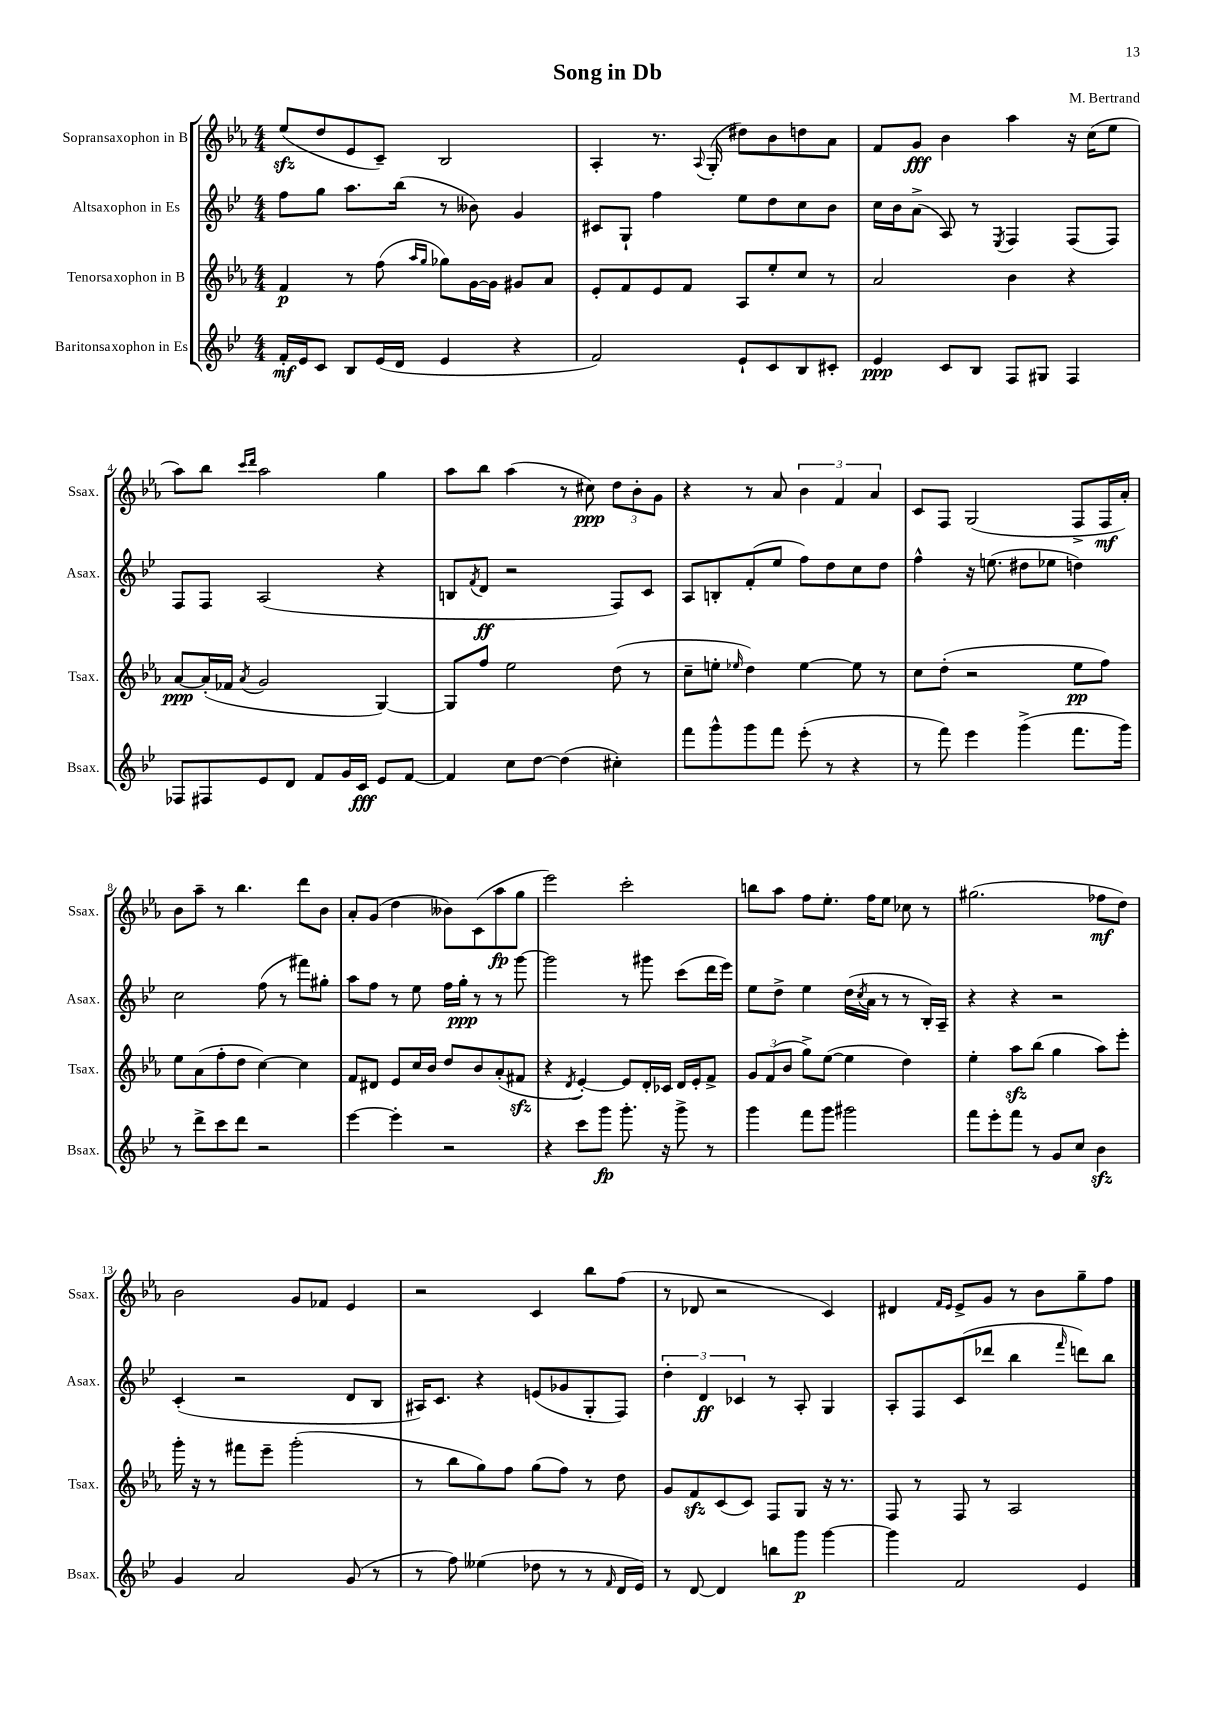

**kern	**dynam	**kern	**dynam	**kern	**dynam	**kern	**dynam
*part4	*part4	*part3	*part3	*part2	*part2	*part1	*part1
*staff4	*staff4	*staff3	*staff3	*staff2	*staff2	*staff1	*staff1
*I"Baritonsaxophon in Es	*	*I"Tenorsaxophon in B	*	*I"Altsaxophon in Es	*	*I"Sopransaxophon in B	*
*I'Bsax.	*	*I'Tsax.	*	*I'Asax.	*	*I'Ssax.	*
*clefG2	*	*clefG2	*	*clefG2	*	*clefG2	*
*k[b-e-]	*	*k[b-e-a-]	*	*k[b-e-]	*	*k[b-e-a-]	*
*M4/4	*	*M4/4	*	*M4/4	*	*M4/4	*
=1	=1	=1	=1	=1	=1	=1	=1
16f'/LL	mf	4f/	p	8ff\L	.	(8ee-zz/L	.
16e-/J	.	.	.	.	.	.	.
8c/J	.	.	.	8gg\J	.	8dd/	.
8B-/L	.	8r	.	8.aa\L	.	8e-/	.
(16e-/L	.	(8ff\	.	.	.	8c~/J)	.
16d/JJ	.	.	.	(16bb-\Jk	.	.	.
.	.	16qqaa-/LL	.	.	.	.	.
.	.	16qqgg/JJ	.	.	.	.	.
4e-/	.	8gg-X\L)	.	8r	.	2B-/	.
.	.	[16g\L	.	8b--X\)	.	.	.
.	.	16g\JJ]	.	.	.	.	.
4r	.	8g#X/L	.	4g/	.	.	.
.	.	8a-/J	.	.	.	.	.
=2	=2	=2	=2	=2	=2	=2	=2
2f/)	.	8e-'/L	.	8c#X/L	.	4A-'/	.
.	.	8f/	.	8G`/J	.	.	.
.	.	8e-/	.	4ff\	.	8.r	.
.	.	8f/J	.	.	.	.	.
.	.	.	.	.	.	8qqA-/	.
.	.	.	.	.	.	(16G'/	.
8e-`/L	.	8A-/L	.	8ee-\L	.	8dd#X\L)	.
8c/	.	8ee-'/	.	8dd\	.	8b-\	.
8B-/	.	8cc/J	.	8cc\	.	8ddn\	.
8c#X'/J	.	8r	.	8b-\J	.	8a-\J	.
=3	=3	=3	=3	=3	=3	=3	=3
4e-/	ppp	2a-/	.	16cc\LL	.	8f/L	.
.	.	.	.	16b-\J	.	.	.
.	.	.	.	(8a^\J	.	8g/J	fff
8c/L	.	.	.	8A/)	.	4b-\	.
8B-/J	.	.	.	8r	.	.	.
.	.	.	.	8qE-/	.	.	.
8F/L	.	4b-\	.	4F/	.	4aa-\	.
8G#X/J	.	.	.	.	.	.	.
4F/	.	4r	.	(8F/L	.	16r	.
.	.	.	.	.	.	(16cc\KL	.
.	.	.	.	8F/J)	.	8ee-\J	.
!!LO:LB:g=z
=4	=4	=4	=4	=4	=4	=4	=4
8F-X/L	.	[8a-/L	ppp	8F/L	.	8aa-\L)	.
8F#X/	.	(16a-'/L]	.	8F/J	.	8bb-\J	.
.	.	16f-X/JJ	.	.	.	.	.
.	.	.	.	.	.	16qqccc/LL	.
.	.	8qa-/	.	.	.	16qqddd/JJ	.
8e-/	.	2g/	.	(2A/	.	2aa-\	.
8d/J	.	.	.	.	.	.	.
8f/L	.	.	.	.	.	.	.
16g/L	.	.	.	.	.	.	.
16c/JJ	fff	.	.	.	.	.	.
8e-/L	.	[4G/)	.	4r	.	4gg\	.
[8f/J	.	.	.	.	.	.	.
=5	=5	=5	=5	=5	=5	=5	=5
4f/]	.	8G/L]	.	8Bn/L	.	8aa-\L	.
.	.	.	.	8qf/	.	.	.
.	.	8ff/J	.	8d/J	ff	8bb-\J	.
8cc\L	.	2ee-\	.	2r	.	(4aa-\	.
[8dd\J	.	.	.	.	.	.	.
(4dd\]	.	.	.	.	.	8r	.
.	.	.	.	.	.	8cc#X\)	ppp
4cc#X'\)	.	(8dd\	.	8F/L)	.	12dd\L	.
.	.	.	.	.	.	12b-'\	.
.	.	8r	.	8c/J	.	.	.
.	.	.	.	.	.	12g\J	.
=6	=6	=6	=6	=6	=6	=6	=6
8fff\L	.	8cc~\L	.	8A/L	.	4r	.
8ggg^^\	.	8een'\J	.	8Bn'/	.	.	.
.	.	16qqee-X/	.	.	.	.	.
8ggg\	.	4dd\)	.	(8f'/	.	8r	.
8fff\J	.	.	.	8ee-/J	.	8a-/	.
(8eee-'\	.	[4ee-\	.	8ff\L)	.	6b-\	.
8r	.	.	.	8dd\	.	.	.
.	.	.	.	.	.	6f/	.
4r	.	8ee-\]	.	8cc\	.	.	.
.	.	.	.	.	.	6a-/	.
.	.	8r	.	8dd\J	.	.	.
=7	=7	=7	=7	=7	=7	=7	=7
8r	.	8cc\L	.	4ff^^\	.	8c/L	.
8fff\)	.	(8dd'\J	.	.	.	8F/J	.
4eee-\	.	2r	.	16r	.	(2G/	.
.	.	.	.	(8.een\	.	.	.
(4ggg^\	.	.	.	8dd#X\L	.	.	.
.	.	.	.	8ee-X\J	.	.	.
8.fff\L	.	8ee-\L	pp	4ddn\)	.	8F^/L	.
.	.	8ff\J)	.	.	.	16F/L	mf
16ggg\Jk)	.	.	.	.	.	16a-'/JJ)	.
!!LO:LB:g=z
=8	=8	=8	=8	=8	=8	=8	=8
8r	.	8ee-\L	.	2cc\	.	8b-\L	.
8ddd^\L	.	(8a-\	.	.	.	8aa-~\J	.
8ccc\	.	8ff'\	.	.	.	8r	.
8ddd\J	.	8dd\J	.	.	.	4.bb-\	.
2r	.	[4cc\)	.	(8ff\	.	.	.
.	.	.	.	8r	.	.	.
.	.	4cc\]	.	8fff#X\L)	.	8ddd\L	.
.	.	.	.	8gg#X'\J	.	8b-\J	.
=9	=9	=9	=9	=9	=9	=9	=9
[4eee-\	.	8f/L	.	8aa\L	.	8a-'/L	.
.	.	8d#X/J	.	8ff\J	.	(8g/J	.
4eee-'\]	.	8e-/L	.	8r	.	4dd\	.
.	.	16cc/L	.	8ee-\	.	.	.
.	.	16b-/JJ	.	.	.	.	.
2r	.	8dd/L	.	16ff\LL	.	8b--X\L)	.
.	.	.	.	16gg'\JJ	ppp	.	.
.	.	8b-/	.	8r	.	(8c\	.
.	.	(8a-'/	.	8r	.	8aa-\	fp
.	.	8f#Xzz/J	.	[8ggg\	.	8gg\J	.
=10	=10	=10	=10	=10	=10	=10	=10
4r	.	4r	.	2ggg\]	.	2eee-\)	.
.	.	8qd/	.	.	.	.	.
8ccc\L	.	[4e-'/)	.	.	.	.	.
8ggg\J	fp	.	.	.	.	.	.
8.ggg'\	.	8e-/L]	.	8r	.	2ccc'\	.
.	.	16d'/L	.	8ggg#X\	.	.	.
16r	.	16c-X/JJ	.	.	.	.	.
8ggg^\	.	16d/LL	.	(8ccc\L	.	.	.
.	.	16e-'/J	.	.	.	.	.
8r	.	8f^/J	.	16ddd\L	.	.	.
.	.	.	.	16eee-\JJ)	.	.	.
=11	=11	=11	=11	=11	=11	=11	=11
4ggg\	.	12g/L	.	8ee-\L	.	8bbn\L	.
.	.	(12f/	.	.	.	.	.
.	.	.	.	8dd^\J	.	8aa-\J	.
.	.	12b-/J	.	.	.	.	.
8fff\L	.	8gg^\L)	.	4ee-\	.	8ff\L	.
8ggg\J	.	([8ee-\J	.	.	.	8.ee-'\J	.
2ggg#X\	.	4ee-\]	.	(16dd\LL	.	.	.
.	.	.	.	8qcc/	.	.	.
.	.	.	.	16a\JJ	.	16ff\KL	.
.	.	.	.	8r	.	8ee-\J	.
.	.	4dd\)	.	8r	.	8cc-X\	.
.	.	.	.	16B-'/LL)	.	8r	.
.	.	.	.	16A~/JJ	.	.	.
=12	=12	=12	=12	=12	=12	=12	=12
8fff\L	.	4ee-'\	.	4r	.	(2.gg#X\	.
8eee-'\	.	.	.	.	.	.	.
8fff\J	.	8aa-zz\L	.	4r	.	.	.
8r	.	(8bb-\J	.	.	.	.	.
8g/L	.	4gg\	.	2r	.	.	.
8cc/J	.	.	.	.	.	.	.
4b-zz\	.	8aa-\L)	.	.	.	8ff-X\L	mf
.	.	8eee-'\J	.	.	.	8dd\J)	.
!!LO:LB:g=z
=13	=13	=13	=13	=13	=13	=13	=13
4g/	.	16ggg'\	.	(4c'/	.	2b-\	.
.	.	16r	.	.	.	.	.
.	.	8r	.	.	.	.	.
2a/	.	8fff#X\L	.	2r	.	.	.
.	.	8eee-~\J	.	.	.	.	.
.	.	(2ggg'\	.	.	.	8g/L	.
.	.	.	.	.	.	8f-X/J	.
(8g/	.	.	.	8d/L	.	4e-/	.
8r	.	.	.	8B-/J	.	.	.
=14	=14	=14	=14	=14	=14	=14	=14
8r	.	8r	.	16A#X/KL)	.	2r	.
.	.	.	.	8.c/J	.	.	.
8ff\)	.	8bb-\L	.	.	.	.	.
(4ee--X\	.	8gg\)	.	4r	.	.	.
.	.	8ff\J	.	.	.	.	.
8dd-X\	.	(8gg\L	.	(8en/L	.	4c/	.
8r	.	8ff\J)	.	8g-X/	.	.	.
8r	.	8r	.	8G'/	.	8bb-\L	.
16qqf/	.	.	.	.	.	.	.
16d/LL	.	8dd\	.	8F/J)	.	(8ff\J	.
16e-/JJ)	.	.	.	.	.	.	.
=15	=15	=15	=15	=15	=15	=15	=15
8r	.	8g/L	.	6dd'\	.	8r	.
[8d/	.	8fzz/	.	.	.	8d-X/	.
.	.	.	.	6d/	ff	.	.
4d/]	.	(8c/	.	.	.	2r	.
.	.	.	.	6c-X/	.	.	.
.	.	8c/J)	.	.	.	.	.
8bbn\L	.	8F/L	.	8r	.	.	.
8ggg\J	p	8G/J	.	8A'/	.	.	.
[4ggg\	.	16r	.	4G/	.	4c/)	.
.	.	8.r	.	.	.	.	.
=16	=16	=16	=16	=16	=16	=16	=16
4ggg\]	.	8F/	.	8A'/L	.	4d#X/	.
.	.	8r	.	8F/	.	.	.
.	.	.	.	.	.	16qqf/LL	.
.	.	.	.	.	.	16qqe-/JJ	.
2f/	.	8F/	.	(8c/	.	8e-^/L	.
.	.	8r	.	8ddd-X/J	.	8g/J	.
.	.	2A-/	.	4bb-\	.	8r	.
.	.	.	.	.	.	8b-\L	.
.	.	.	.	16qqfff/	.	.	.
4e-/	.	.	.	8dddn\L)	.	8gg~\	.
.	.	.	.	8bb-\J	.	8ff\J	.
==	==	==	==	==	==	==	==
*-	*-	*-	*-	*-	*-	*-	*-
